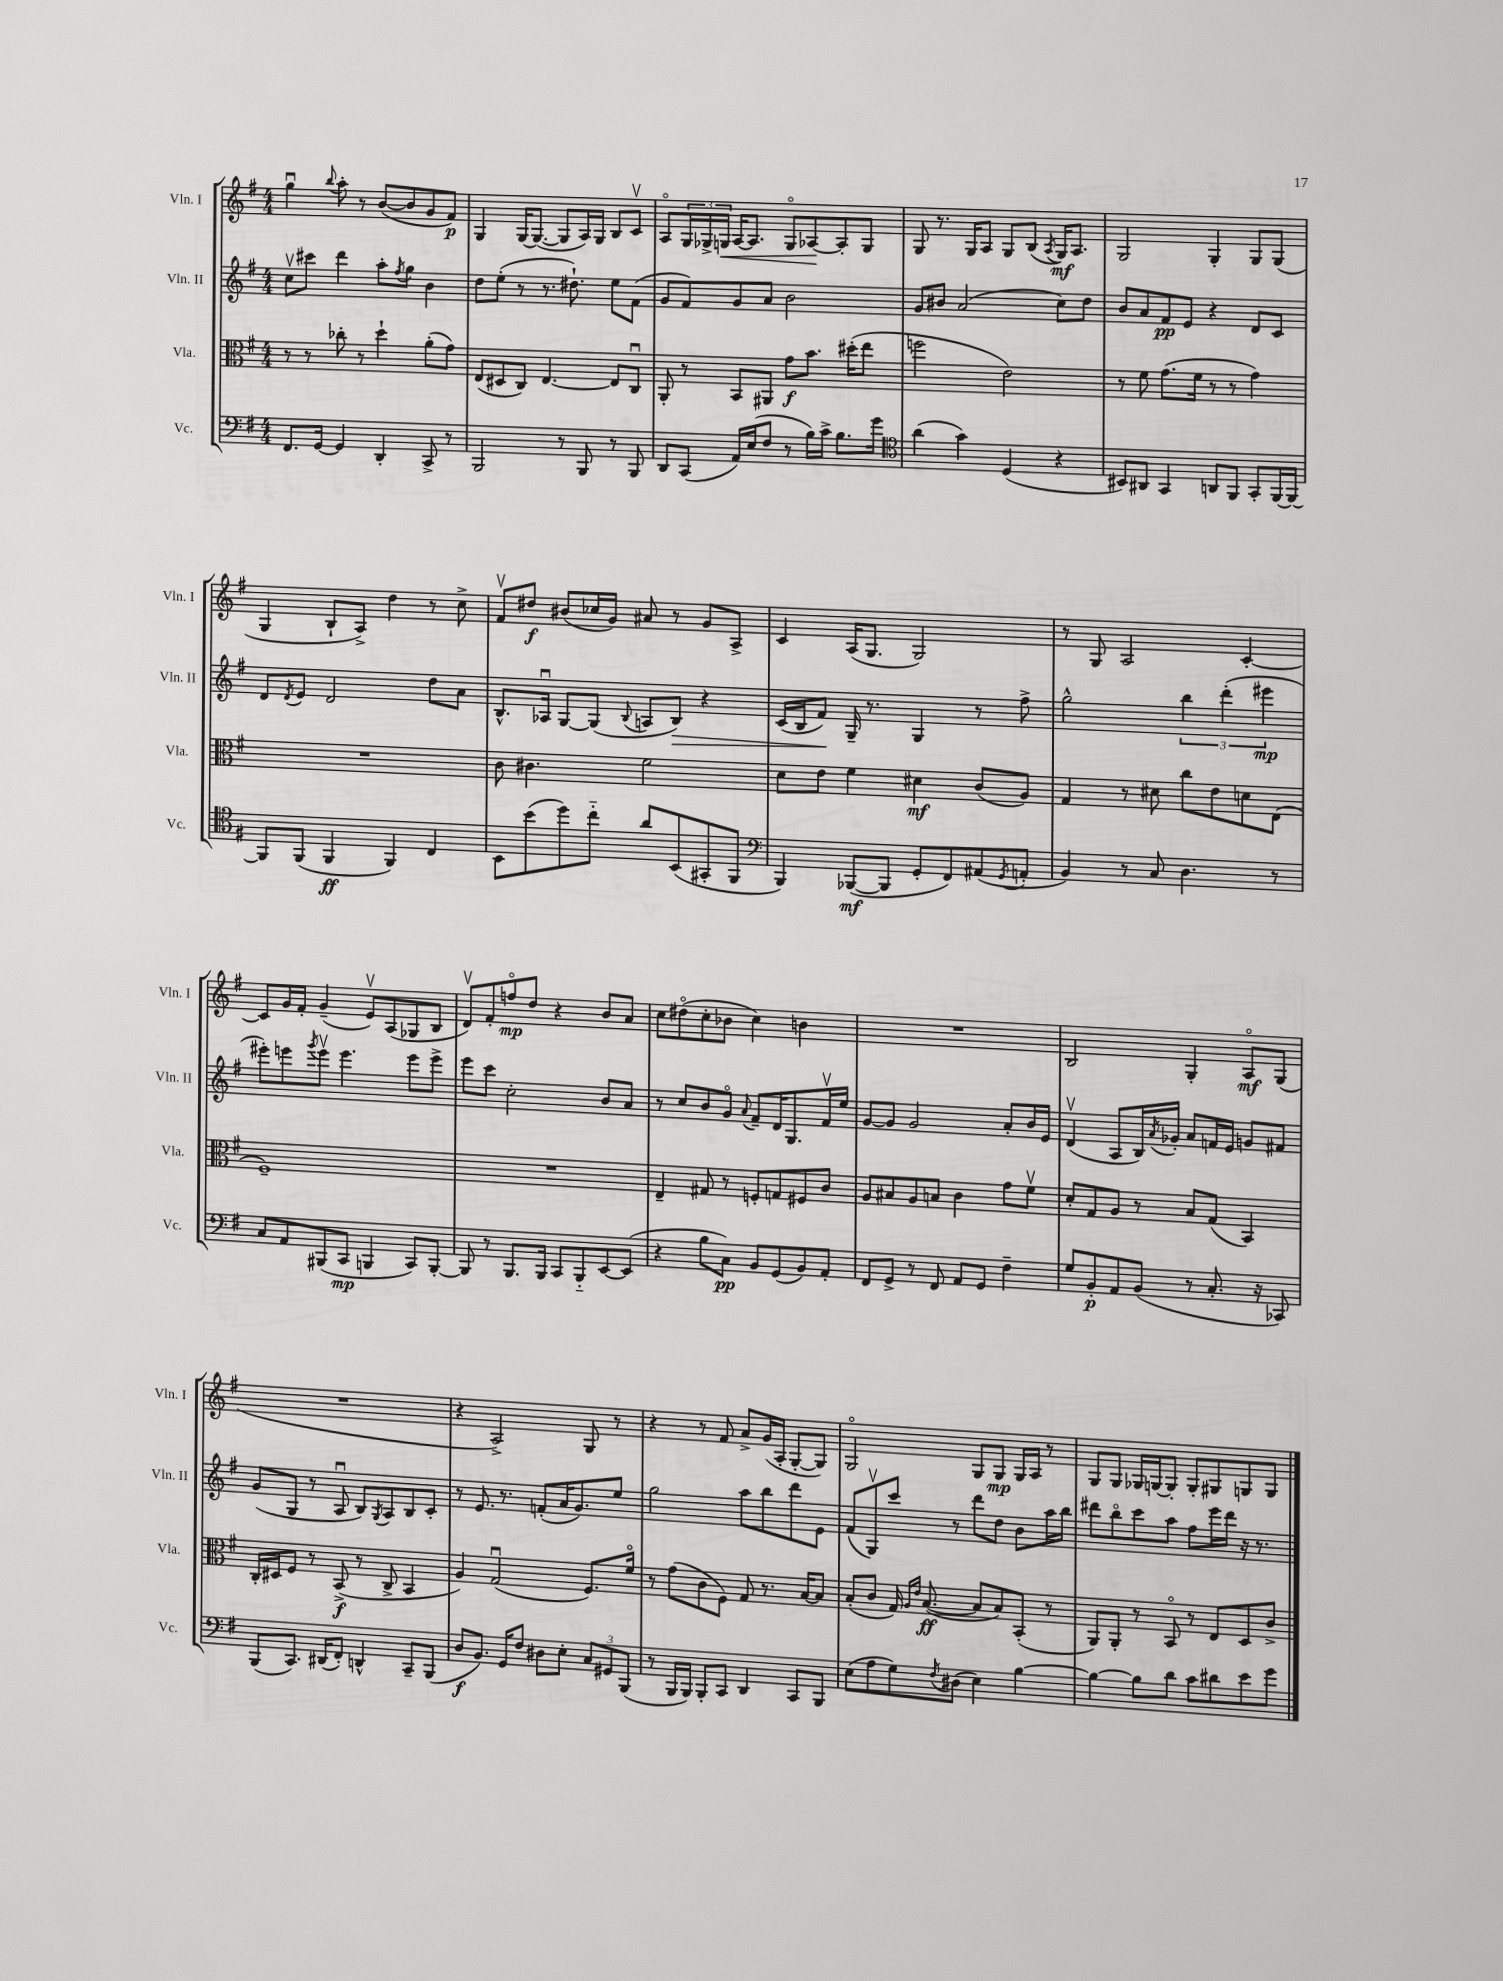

**kern	**dynam	**kern	**dynam	**kern	**dynam	**kern	**dynam
*part4	*part4	*part3	*part3	*part2	*part2	*part1	*part1
*staff4	*staff4	*staff3	*staff3	*staff2	*staff2	*staff1	*staff1
*I"Vc.	*	*I"Vla.	*	*I"Vln. II	*	*I"Vln. I	*
*I'Vc.	*	*I'Vla.	*	*I'Vln. II	*	*I'Vln. I	*
*clefF4	*	*clefC3	*	*clefG2	*	*clefG2	*
*k[f#]	*	*k[f#]	*	*k[f#]	*	*k[f#]	*
*M4/4	*	*M4/4	*	*M4/4	*	*M4/4	*
=2	=2	=2	=2	=2	=2	=2	=2
8.FF#/L	.	8r	.	8ccv\L	.	4ggu\	.
.	.	8r	.	8ccc#X\J	.	.	.
[16GG/Jk	.	.	.	.	.	.	.
.	.	.	.	.	.	8qqbb/	.
4GG/]	.	8cc-X'\	.	4ddd\	.	8aa'\	.
.	.	8r	.	.	.	8r	.
4DD'/	.	4dd`\	.	8aa'\L	.	([8b/L	.
.	.	.	.	8qff#/	.	.	.
.	.	.	.	8gg\J	.	8b/]	.
8CC^/	.	(8a'\L	.	4b\	.	8g/	.
8r	.	8g\J)	.	.	.	8f#/J)	p
=3	=3	=3	=3	=3	=3	=3	=3
2BBB/	.	(8E/L	.	8dd\L	.	4G/	.
.	.	8D#X/	.	(8ee'\J	.	.	.
.	.	8C/J)	.	8r	.	[16G/KL	.
.	.	.	.	.	.	(8.G/J_	.
.	.	[4.E/	.	8.r	.	.	.
8r	.	.	.	.	.	8G/L]	.
.	.	.	.	8.dd#X`\)	.	.	.
8BBB/	.	.	.	.	.	16A/L)	.
.	.	.	.	.	.	16G/JJ	.
8r	.	8E/L]	.	8ee\L	.	8B/L	.
8BBB/	.	8Cu/J	.	(8f#\J	.	8cv/J	.
=4	=4	=4	=4	=4	=4	=4	=4
8DD/L	.	8AA'/	.	8g/L	.	8A/L	.
(8CC/J	.	8r	.	8f#/)	.	24G/L	.
.	.	.	.	.	.	24G-X^/	.
!	!	!	!	!	!	!	!LO:HP:b
.	.	.	.	.	.	24Gn/JJ	<
16AA/LL)	.	8BB/L	.	8g/	.	[16A/KL	.
(16E/J	.	.	.	.	.	8.A/J]	.
8F#/J	.	8AA#X/J	.	8a/J	.	.	.
8r	.	8g\L	f	2b\	.	8G/L	.
16B\LL)	.	8.b\J	.	.	.	[8A-X/	.
16c^\JJ	.	.	.	.	.	.	.
8.B\L	.	.	.	.	.	8A-'/]	[
.	.	(16dd#X'\KL	.	.	.	.	.
.	.	8ee\J	.	.	.	8G/J	.
16g\Jk	.	.	.	.	.	.	.
=5	=5	=5	=5	=5	=5	=5	=5
*clefC4	*	*	*	*	*	*	*
(4a\	.	2ffn\	.	8g/L	.	8G/	.
.	.	.	.	8b#X/J	.	8.r	.
4g\)	.	.	.	(2a/	.	.	.
.	.	.	.	.	.	16G/KL	.
.	.	.	.	.	.	8A/J	.
(4D/	.	2e\)	.	.	.	8G/L	.
.	.	.	.	.	.	(8B/J	.
.	.	.	.	.	.	8qA/	.
4r	.	.	.	8cc\L)	.	16G/KL)	mf
.	.	.	.	.	.	8.A/J	.
.	.	.	.	8dd\J	.	.	.
=6	=6	=6	=6	=6	=6	=6	=6
8BB#X/L)	.	8r	.	8b/L	.	2G/	.
8AA#X/J	.	8f#\	.	8a/	.	.	.
4GG/	.	(8.g\L	.	8f#/	pp	.	.
.	.	.	.	8e/J	.	.	.
.	.	16f#\Jk	.	.	.	.	.
8AAn/L	.	8r	.	4r	.	4G'/	.
8FF#/J	.	8r	.	.	.	.	.
8GG'/L	.	4g\)	.	8d/L	.	8G/L	.
[16FF#/L	.	.	.	8c/J	.	(8G/J	.
16FF#/JJ_	.	.	.	.	.	.	.
!!LO:LB:g=z
=7	=7	=7	=7	=7	=7	=7	=7
8FF#/L]	.	1r	.	8d/L	.	4G/	.
.	.	.	.	8qd/	.	.	.
(8FF#/J	.	.	.	8e/J	.	.	.
4FF#/	ff	.	.	2d/	.	8B`/L	.
.	.	.	.	.	.	8A^/J)	.
4FF#/)	.	.	.	.	.	4dd\	.
4C/	.	.	.	8dd\L	.	8r	.
.	.	.	.	8a\J	.	8cc^\	.
=8	=8	=8	=8	=8	=8	=8	=8
8BB\L	.	8c\	.	8.B^^/L	.	8f#v/L	.
(8b\	.	4.c#X\	.	.	.	8dd#X/J	f
.	.	.	.	16A-Xu/Jk	.	.	.
8dd\)	.	.	.	[8G/L	.	(8b#X/L	.
8cc\J	.	.	.	(8G/J]	.	16cc-X/L	.
.	.	.	.	.	.	16g/JJ)	.
.	.	.	.	8qqB/	.	.	.
8a/L	.	2f#\	.	8An/L	.	8a#X/	.
!	!	!	!	!	!LO:HP:b	!	!
(8BB/	.	.	.	8B/J)	>	8r	.
8GG#X'/	.	.	.	4r	.	8g/L	.
8FF#/J	.	.	.	.	.	8A^/J	.
=9	=9	=9	=9	=9	=9	=9	=9
*clefF4	*	*	*	*	*	*	*
4BBB/)	.	8d\L	.	(16c/LL	.	4c/	.
.	.	.	.	16B/J	.	.	.
.	.	8e\J	.	8f#/J)	.	.	.
([8BBB-X/L	mf	4f#\	.	16G~/	]	(16A/KL	.
.	.	.	.	8.r	.	8.G/J	.
8BBB-/J]	.	.	.	.	.	.	.
8GG'/L	.	4d#X\	mf	4G/	.	2G/)	.
8FF#/)	.	.	.	.	.	.	.
(8AA#X/	.	(8c/L	.	8r	.	.	.
8qGG/	.	.	.	.	.	.	.
8AAn'/J	.	8A/J)	.	8ff#^\	.	.	.
=10	=10	=10	=10	=10	=10	=10	=10
4BB/)	.	4G/	.	2gg^^\	.	8r	.
.	.	.	.	.	.	8G/	.
8r	.	8r	.	.	.	2A/	.
8C/	.	8d#X\	.	.	.	.	.
4.D\	.	8cc\L	.	6bb\	.	.	.
.	.	8e\	.	.	.	.	.
.	.	.	.	(6ddd'\	.	.	.
.	.	8dn\	.	.	.	[4c'/	.
.	.	.	.	6eee#X\	mp	.	.
8r	.	(8E\J	.	.	.	.	.
!!LO:LB:g=z
=11	=11	=11	=11	=11	=11	=11	=11
8C/L	.	1F#~)	.	8eee#X'\L)	.	8c/L]	.
8AA/	.	.	.	8eeen\	.	16g/L	.
.	.	.	.	.	.	16f#'/JJ	.
.	.	.	.	8qggg/	.	.	.
(8BBB#X/	.	.	.	8eeev\J	.	(4g~/	.
8CC/J	mp	.	.	4.eee\	.	.	.
4BBBn/	.	.	.	.	.	8ev/L)	.
.	.	.	.	.	.	(8A/	.
8CC/L)	.	.	.	8eee\L	.	8G-X/	.
[8BBB'/J	.	.	.	8eee^\J	.	8B/J	.
=12	=12	=12	=12	=12	=12	=12	=12
8BBB/]	.	1r	.	8eee\L	.	8dv/L)	.
8r	.	.	.	8ccc\J	.	8f#'/	.
8.BBB/L	.	.	.	2cc'\	.	8ffn/	mp
.	.	.	.	.	.	8dd/J	.
16BBB/Jk	.	.	.	.	.	.	.
8CC/L	.	.	.	.	.	4r	.
8BBB/	.	.	.	.	.	.	.
[8EE/	.	.	.	8b/L	.	8b/L	.
(8EE/J]	.	.	.	8a/J	.	8a/J	.
=13	=13	=13	=13	=13	=13	=13	=13
4r	.	4E~/	.	8r	.	8cc\L	.
.	.	.	.	8cc/L	.	(8dd#X\	.
8B\L	.	8G#X/	.	8b/	.	8cc'\	.
8C\J)	pp	8r	.	8g/J	.	8b-X\J	.
.	.	.	.	8qqa/	.	.	.
8BB/L	.	8Fn'/L	.	8f#~/L	.	4cc\)	.
(8GG/	.	8Gn/	.	16d/K	.	.	.
.	.	.	.	8.G/	.	.	.
8BB/)	.	8F#X/	.	.	.	4bn\	.
8AA'/J	.	8c/J	.	16f#v/L	.	.	.
.	.	.	.	16ee/JJ	.	.	.
=14	=14	=14	=14	=14	=14	=14	=14
8FF#/L	.	8A/L	.	[8g/L	.	1r	.
8GG^/J	.	8B#X/	.	8g/J]	.	.	.
8r	.	8A/	.	2g/	.	.	.
8FF#/	.	8Bn/J	.	.	.	.	.
8AA/L	.	4c\	.	.	.	.	.
8GG/J	.	.	.	.	.	.	.
4F#~\	.	8g\L	.	8a'/L	.	.	.
.	.	8f#v\J	.	16b/L	.	.	.
.	.	.	.	16e/JJ	.	.	.
=15	=15	=15	=15	=15	=15	=15	=15
8G/L	.	8d'/L	.	(4dv/	.	2B/	.
8BB'/	p	8G/	.	.	.	.	.
8AA/	.	8A/J	.	8A/L	.	.	.
(8BB/J	.	8r	.	16B/L)	.	.	.
.	.	.	.	8qa/	.	.	.
.	.	.	.	16g-X'/JJ	.	.	.
8r	.	8B/L	.	8a/L	.	4G'/	.
8.C'/	.	(8G/J	.	16fn/L	.	.	.
.	.	.	.	16e/JJ	.	.	.
.	.	4BB/)	.	8gn/L	.	8A/L	mf
16r	.	.	.	.	.	.	.
8CC-X/)	.	.	.	8f#X/J	.	(8G/J	.
!!LO:LB:g=z
=16	=16	=16	=16	=16	=16	=16	=16
(8BBB/L	.	16C'/LL	.	(8g/L	.	1r	.
.	.	16D#X/J	.	.	.	.	.
8.CC/J)	.	8F#/J	.	8G/J	.	.	.
.	.	8r	.	8r	.	.	.
(16DD#X/KL	.	.	.	.	.	.	.
8FF#'/J)	.	(8BB^/	f	8Au/	.	.	.
4DDn^^/	.	8r	.	8B/L)	.	.	.
.	.	.	.	8qG/	.	.	.
.	.	8C^/	.	8A/	.	.	.
8CC~/L	.	4BB/	.	8B/	.	.	.
(8BBB/J	.	.	.	8c'/J	.	.	.
=17	=17	=17	=17	=17	=17	=17	=17
8D/L	f	4A/)	.	8r	.	4r	.
8.BB/J)	.	.	.	8.e/	.	.	.
.	.	(2Gu/	.	.	.	2A^/)	.
16GG/KL	.	.	.	8.r	.	.	.
8F#/J	.	.	.	.	.	.	.
8D#X\L	.	.	.	(8fn'/L	.	.	.
8E'\J	.	.	.	16a/K	.	.	.
.	.	.	.	8.g/)	.	.	.
12C/L	.	8.F#/L)	.	.	.	8G/	.
12GG#X/	.	.	.	.	.	.	.
.	.	.	.	8ee/J	.	8r	.
(12BBB/J	.	.	.	.	.	.	.
.	.	16f#/Jk	.	.	.	.	.
=18	=18	=18	=18	=18	=18	=18	=18
8r	.	8r	.	2gg\	.	4r	.
16BBB/LL	.	(8g\L	.	.	.	.	.
16BBB/JJ)	.	.	.	.	.	.	.
8BBB'/L	.	8c\	.	.	.	8r	.
8CC/J	.	8F#\J)	.	.	.	8f#/	.
4DD/	.	8G/	.	8aa\L	.	8a^/L	.
.	.	8.r	.	8bb\	.	(16g/L	.
.	.	.	.	.	.	16A'/JJ	.
8CC/L	.	.	.	8ddd\	.	[8G'/L	.
.	.	[16B/KL	.	.	.	.	.
8BBB/J	.	8B/J]	.	8e\J	.	8G/J])	.
=19	=19	=19	=19	=19	=19	=19	=19
(8E\L	.	(8B'/L	.	(8f#/L	.	2G/	.
8A\	.	8c/J	.	8Gv/)	.	.	.
8G\)	.	16G/)	.	8ccc/J	.	.	.
.	.	16qqA/LL	.	.	.	.	.
.	.	16qqe/JJ	.	.	.	.	.
.	.	([8.B/	ff	.	.	.	.
8qF#/	.	.	.	.	.	.	.
(8D#X\J	.	.	.	8r	.	.	.
4E\)	.	8B/L]	.	8ddd\L	.	8G/L	.
.	.	8B/)	.	8dd\J	.	8G/J	mp
[4B\	.	(8BB'/J	.	8b\L	.	16G/LL	.
.	.	.	.	.	.	16A/JJ	.
.	.	8r	.	16aa\L	.	8r	.
.	.	.	.	16bb\JJ	.	.	.
=20	=20	=20	=20	=20	=20	=20	=20
4B\_	.	8AA/L)	.	8ddd#X\L	.	8G/L	.
.	.	8AA'/J	.	8bb\	.	8G/J	.
8B\L]	.	8r	.	8ccc\	.	16G-X/LL	.
.	.	.	.	.	.	[16Gn/J	.
8d\J	.	8BB/	.	8aa\J	.	8G'/J]	.
8c\L	.	8r	.	8ff#\L	.	8G'/L	.
8d#X\	.	8E/L	.	16eee\L	.	8G#X/	.
.	.	.	.	16ddd#\JJ	.	.	.
8e\	.	8D/	.	16r	.	8Gn/	.
.	.	.	.	8.r	.	.	.
8g\J	.	8c^/J	.	.	.	8G/J	.
==	==	==	==	==	==	==	==
*-	*-	*-	*-	*-	*-	*-	*-
